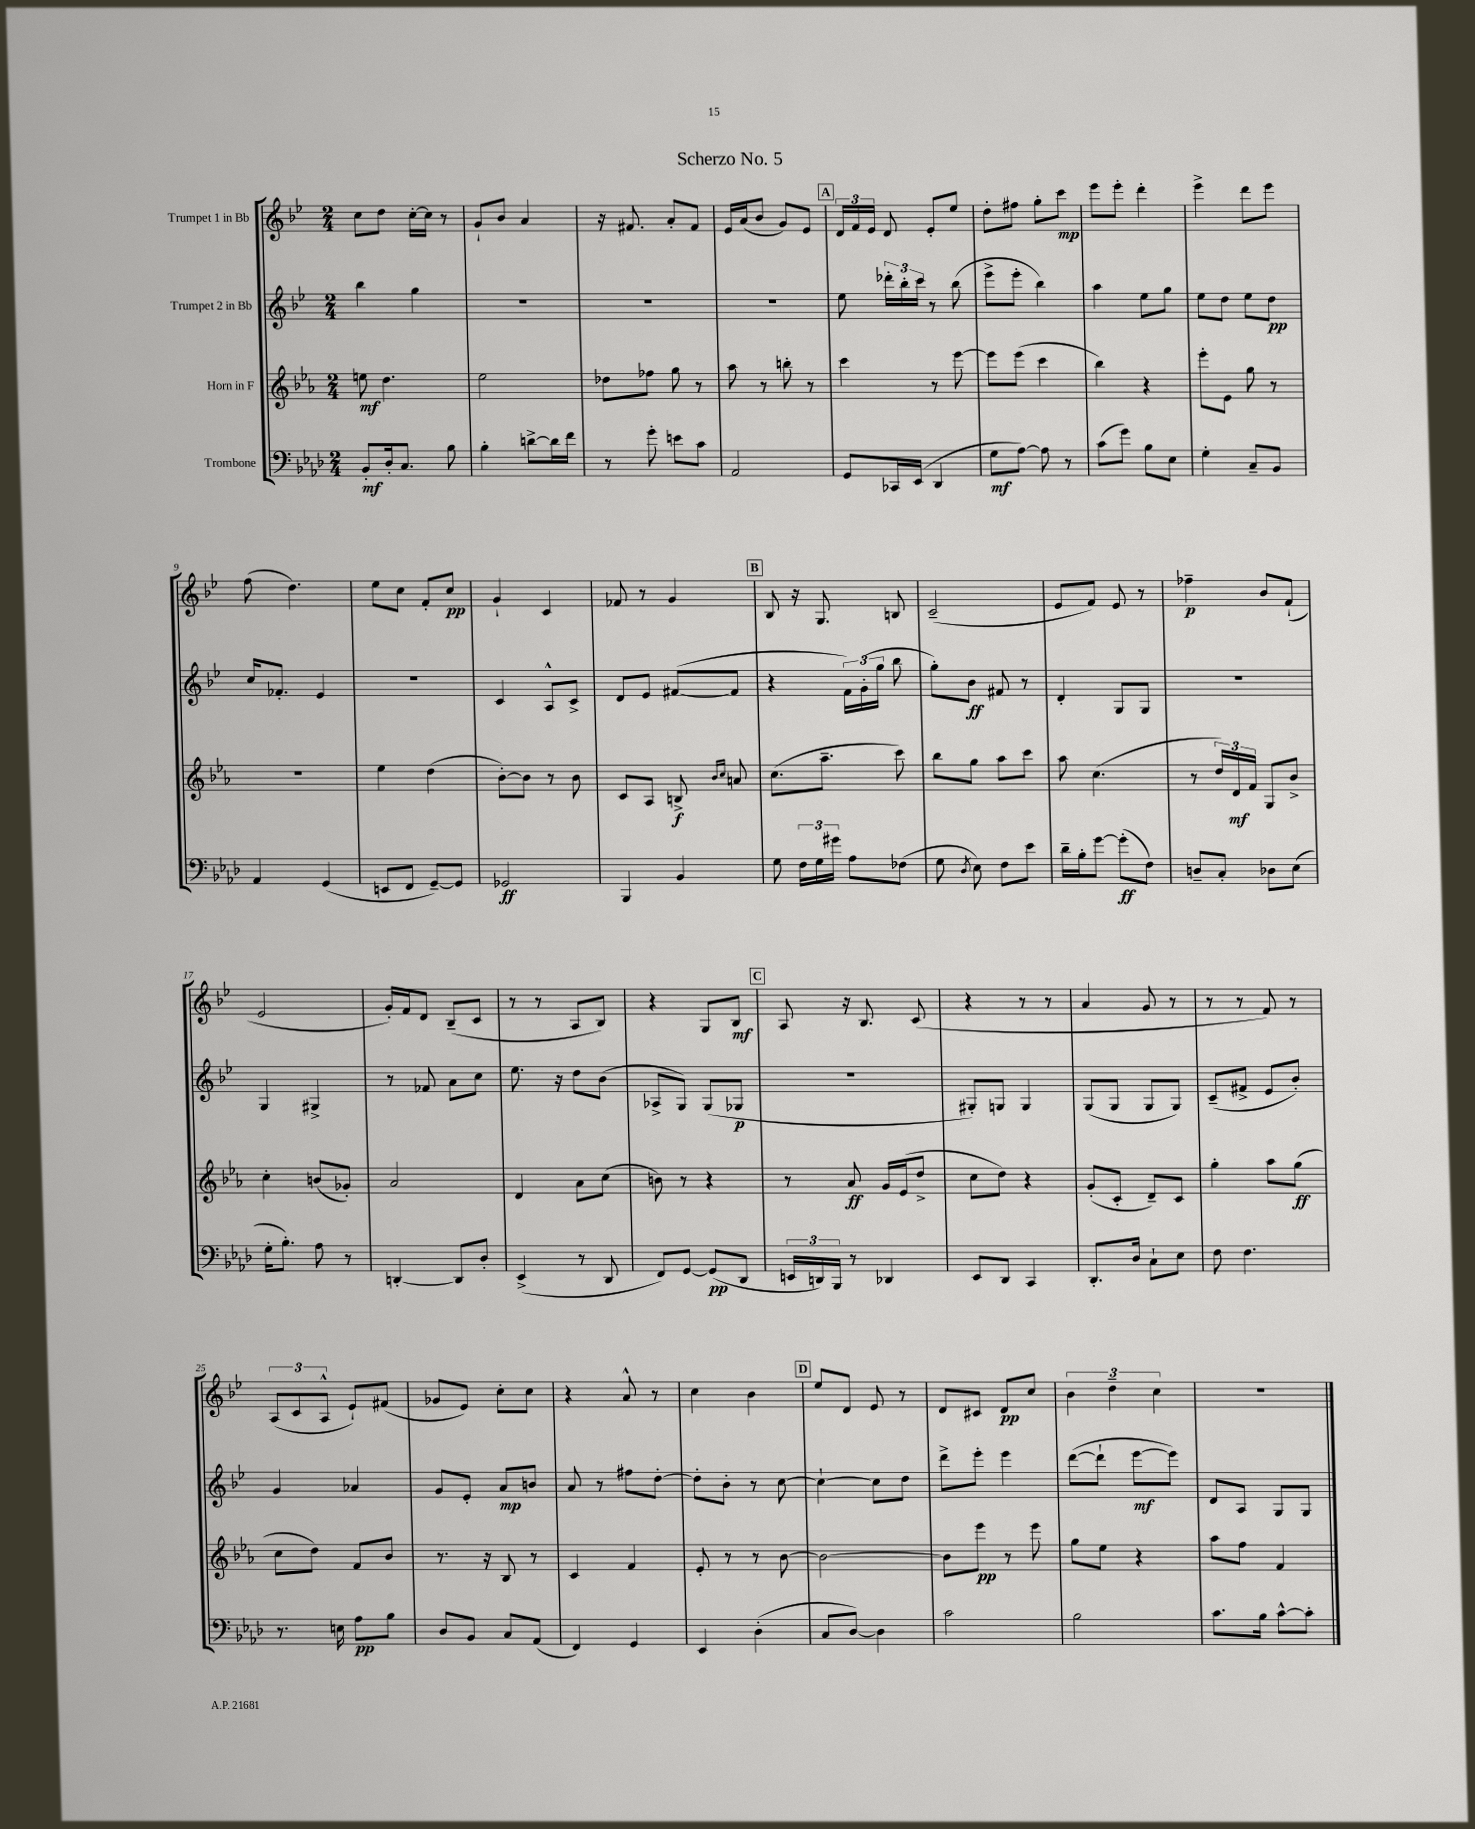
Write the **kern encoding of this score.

**kern	**kern	**kern	**kern
*staff4	*staff3	*staff2	*staff1
*clefF4	*clefG2	*clefG2	*clefG2
*k[b-e-a-d-]	*k[b-e-a-]	*k[b-e-]	*k[b-e-]
*M2/4	*M2/4	*M2/4	*M2/4
8BB-'/L	8ee\	4bb-\	8cc\L
16D-'/k	4.dd\	.	8dd\J
8.C/J	.	.	.
.	.	4gg\	[16cc'\LL
.	.	.	16cc\]JJ
8B-\	.	.	8r
=	=	=	=
4B-'\	2ee-\	2r	8g`/L
.	.	.	8b-/J
[8d^\L	.	.	4a/
16d\]L	.	.	.
16f\JJ	.	.	.
=	=	=	=
8r	8dd-\L	2r	16r
.	.	.	8.f#/
8g'\	8ff-\J	.	.
8e\L	8gg\	.	8a'/L
8c\J	8r	.	8f#/J
=	=	=	=
2AA-/	8aa-\	2r	16e-/LL
.	.	.	(16a/J
.	8r	.	8b-/J
.	8bb'\	.	8g/L)
.	8r	.	8e-/J
=	=	=	=
8GG/L	4ccc\	8ee-\	24d/LL
.	.	.	24f/
.	.	.	24e-/JJ
16CC-/L	.	24ddd-'\LL	8d/
.	.	24bb-'\	.
(16EE-/JJ	.	.	.
.	.	24ccc\JJ	.
4DD-/	8r	8r	8e-'/L
.	[8eee-\	(8bb-\	8ee-/J
=	=	=	=
8G\L	8eee-\]L	8eee-^\L	8dd'\L
[8A-\J)	(8eee-\J	8eee-'\J	8ff#\J
8A-\]	4ccc\	4bb-\)	8gg'\L
8r	.	.	8ccc\J
=	=	=	=
(8c\L	4bb-\)	4aa\	8eee-\L
8g\J)	.	.	8eee-'\J
8B-\L	4r	8ee-\L	4ddd'\
8E-\J	.	8gg\J	.
=	=	=	=
4G'\	8eee-'\L	8ee-\L	4eee-^\
.	8e-\J	8dd\J	.
8C~/L	8gg\	8ee-\L	8ddd\L
8BB-/J	8r	8dd\J	8eee-\J
=	=	=	=
4AA-/	2r	16cc/LK	(8ff\
.	.	8.f-'/J	.
.	.	.	4.dd\)
(4GG/	.	4e-/	.
=	=	=	=
8EE/L	4ee-\	2r	8ee-\L
8FF/J	.	.	8cc\J
[8GG~/L)	(4dd\	.	8f'/L
8GG/]J	.	.	8cc/J
=	=	=	=
2GG-/	[8b-'\L)	4c/	4g`/
.	8b-\]J	.	.
.	8r	8A^^/L	4c/
.	8b-\	8c^/J	.
=	=	=	=
4BBB-/	8c/L	8d/L	8f-/
.	8A-/J	8e-/J	8r
4BB-/	8B^/	([8f#/L	4g/
.	16qqb-/LL	.	.
.	16qqcc/JJ	.	.
.	8a/	8f#/]J	.
=	=	=	=
8G\	(8.cc\L	4r	8B-/
24F\LL	.	.	16r
24G\	.	.	.
.	8.aa-~\J	.	8.G/
24g#\JJ	.	.	.
8A-\L	.	24f\LL)	.
.	.	(24g'\	.
.	.	24gg\JJ	.
(8F-\J	8ccc\)	8bb-\	8B/
=	=	=	=
8G\	8bb-\L	8gg'\L)	(2c~/
8qD-/	.	.	.
8E-\)	8gg\J	8b-\J	.
8F\L	8aa-\L	8f#/	.
8e-\J	8ccc\J	8r	.
=	=	=	=
16d-~\LL	8aa-\	4d'/	8e-/L
16B-'\J	.	.	.
[8g\J	(4.cc\	.	8f/J)
(8g'\]L	.	8G/L	8e-/
8F\J)	.	8G/J	8r
=	=	=	=
8D~/L	8r	2r	4ff-~\
8C'/J	24dd/LL)	.	.
.	24d/	.	.
.	24f/JJ	.	.
8D-\L	8G/L	.	8b-/L
(8E-\J	8b-^/J	.	(8f`/J
=	=	=	=
16G'\LK	4cc'\	4G/	2e-/
8.B-'\J)	.	.	.
8A-\	(8b/L	4G#^/	.
8r	8g-'/J)	.	.
=	=	=	=
[4DD'/	2a-/	8r	16g'/LL)
.	.	.	16f/J
.	.	8f-/	8d/J
8DD/]L	.	8a\L	(8B-~/L
8D-'/J	.	8cc\J	8c/J
=	=	=	=
(4EE-^/	4d/	8.ee-\	8r
.	.	.	8r
.	.	16r	.
8r	8a-\L	8dd\L	8A/L
8DD-/	(8cc\J	(8b-\J	8B-/J)
=	=	=	=
8FF/L)	8b\)	8A-^/L	4r
[8GG/J	8r	8G/J)	.
(8GG/]L	4r	(8G/L	8G/L
8DD-/J	.	8G-/J	8B-/J
=	=	=	=
24EE/LL	8r	2r	8A/
24DD/)	.	.	.
24BBB-/JJ	.	.	.
8r	8a-/	.	16r
.	.	.	8.B-/
4DD-/	16g/LL	.	.
.	(16e-/J	.	.
.	8dd^/J	.	(8c/
=	=	=	=
8EE-/L	8cc\L	8G#'/L)	4r
8DD-/J	8dd\J)	8G/J	.
4CC/	4r	4G/	8r
.	.	.	8r
=	=	=	=
8.DD-'/L	(8g'/L	(8G/L	4a/
.	8c'/J	8G/J	.
16D-/Jk	.	.	.
8C`\L	8d~/L)	8G/L	8g/
8E-\J	8c/J	8G/J)	8r
=	=	=	=
8F\	4gg'\	(8c~/L	8r
4.F\	.	8f#^/J	8r
.	8aa-\L	8e-/L	8f/)
.	(8gg\J	8b-'/J)	8r
=	=	=	=
8.r	8cc\L	4g/	(12A/L
.	.	.	12c/
.	8dd\J)	.	.
.	.	.	12A^^/J
16E\	.	.	.
8A-\L	8f/L	4a-/	8e-`/L)
8B-\J	8b-/J	.	(8f#/J
=	=	=	=
8D-/L	8.r	8g/L	8g-/L
8BB-/J	.	8e-'/J	8e-/J)
.	16r	.	.
8C/L	8B-/	8a/L	8cc'\L
(8AA-/J	8r	8b/J	8cc\J
=	=	=	=
4FF/)	4c/	8a/	4r
.	.	8r	.
4GG/	4f/	8ff#\L	8a^^/
.	.	[8dd'\J	8r
=	=	=	=
4EE-/	8e-'/	8dd'\]L	4cc\
.	8r	8b-'\J	.
(4D-'\	8r	8r	4b-\
.	[8b-\	[8cc\	.
=	=	=	=
8C/L	2b-\_	4cc`\_	8ee-/L
[8D-/J)	.	.	8d/J
4D-\]	.	8cc\]L	8e-/
.	.	8dd\J	8r
=	=	=	=
2c\	8b-\]L	8ddd^\L	8d/L
.	8eee-\J	8eee-'\J	8c#/J
.	8r	4eee-\	8d/L
.	8eee-\	.	8cc/J
=	=	=	=
2B-\	8gg\L	([8ddd\L	6b-\
.	8ee-\J	8ddd`\]J	.
.	.	.	6dd~\
.	4r	[8eee-\L	.
.	.	.	6cc\
.	.	8eee-\]J)	.
=	=	=	=
8.c\L	8aa-\L	8d/L	2r
.	8ff\J	8A/J	.
16B-\Jk	.	.	.
[8c^^\L	4f/	8G/L	.
8c'\]J	.	8G/J	.
==	==	==	==
*-	*-	*-	*-
